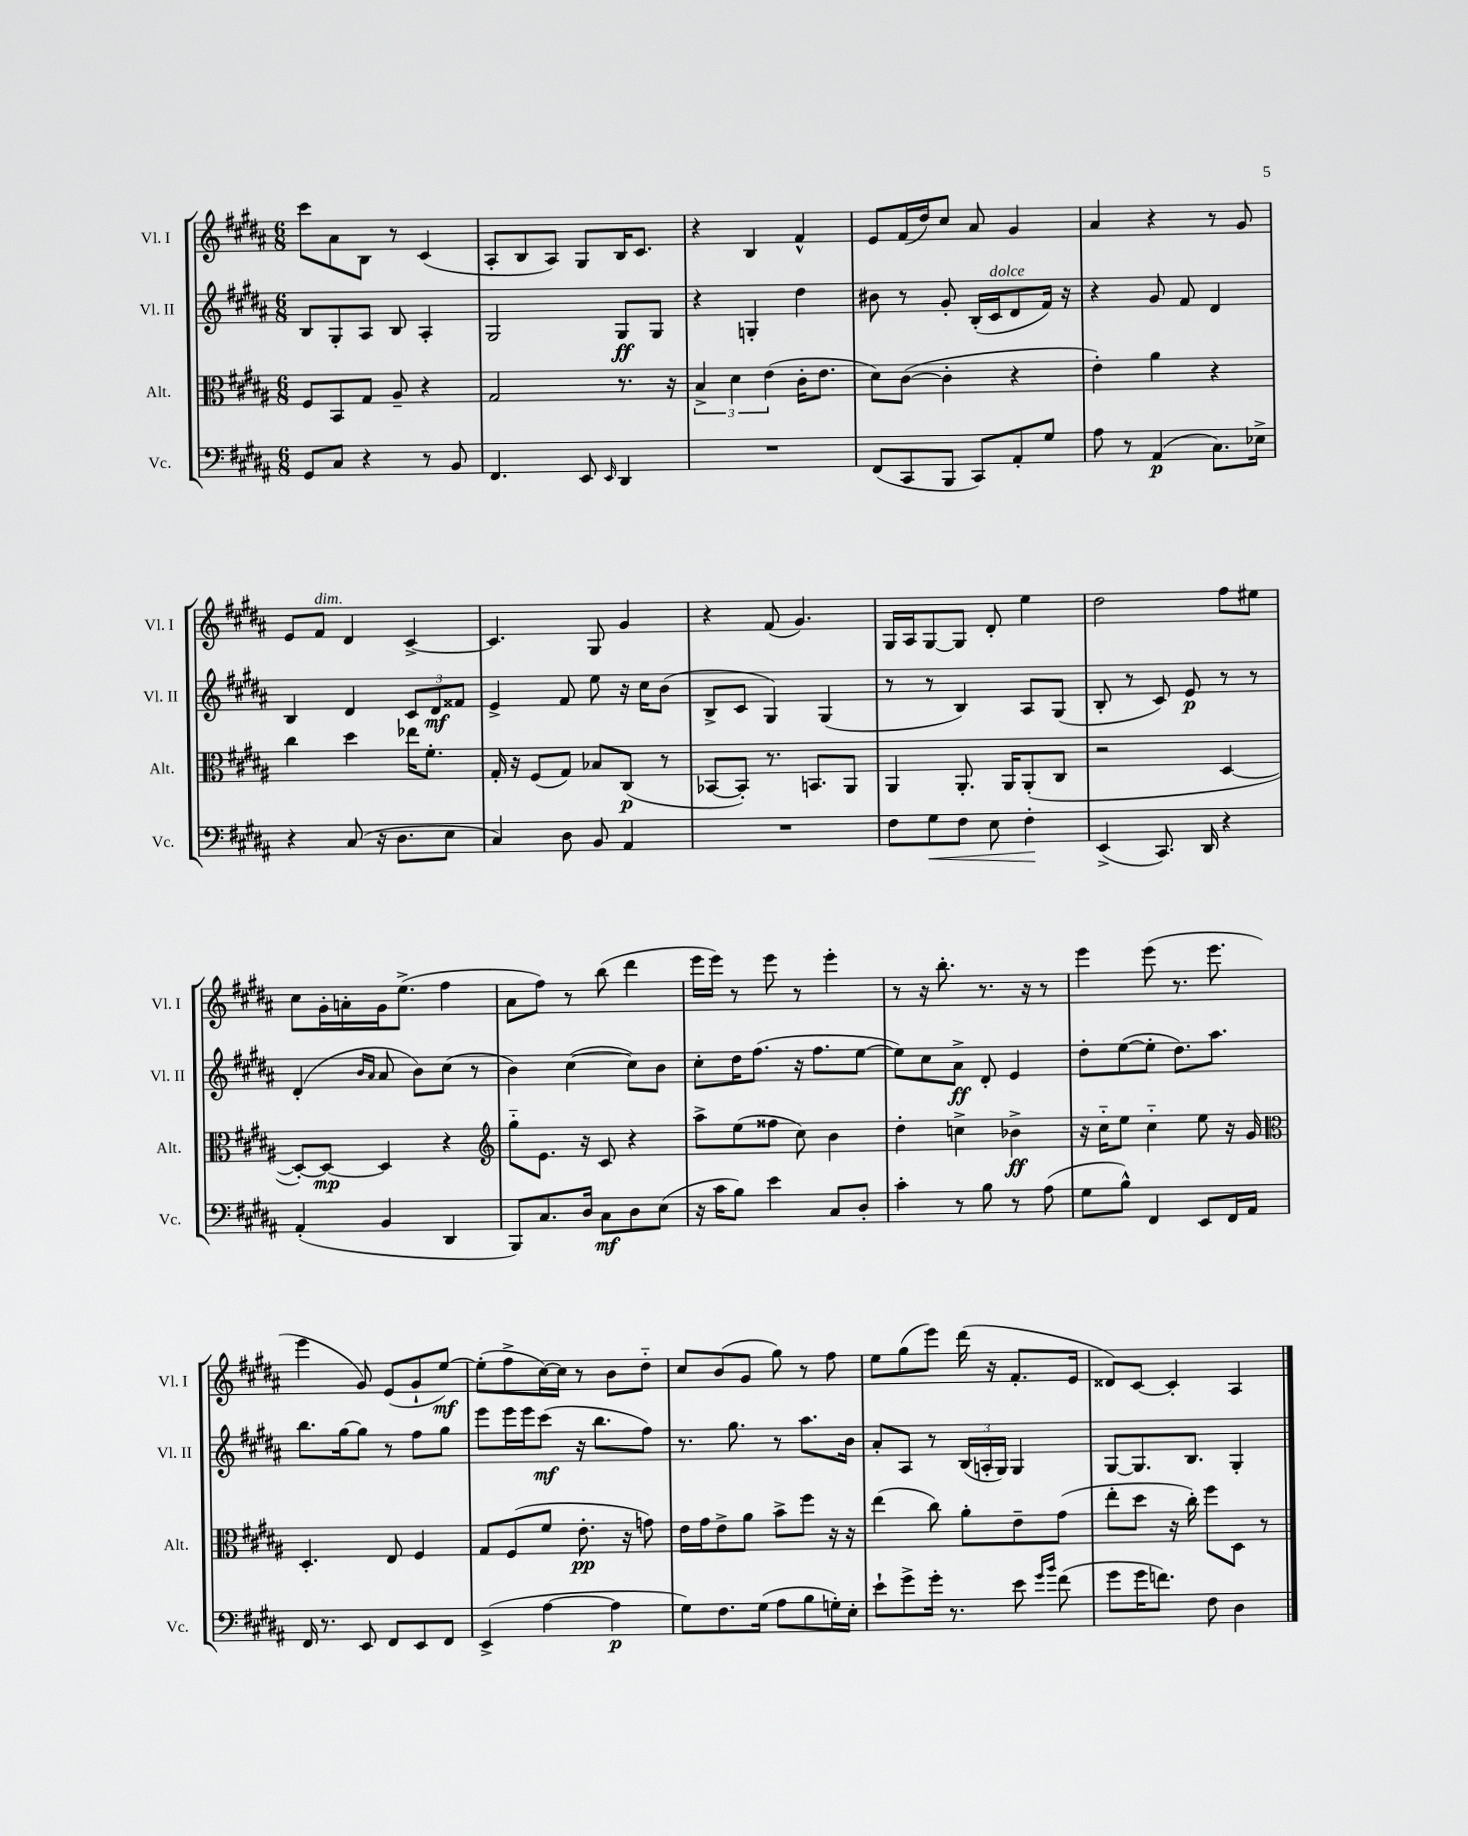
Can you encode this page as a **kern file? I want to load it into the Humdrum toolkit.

**kern	**kern	**kern	**kern
*staff4	*staff3	*staff2	*staff1
*clefF4	*clefC3	*clefG2	*clefG2
*k[f#c#g#d#a#]	*k[f#c#g#d#a#]	*k[f#c#g#d#a#]	*k[f#c#g#d#a#]
*M6/8	*M6/8	*M6/8	*M6/8
8GG#/L	8F#/L	8B/L	8ccc#\L
8C#/J	8BB/	8G#'/	8a#\
4r	8G#/J	8A#/J	8B\J
.	8A#~/	8B/	8r
8r	4r	4A#'/	(4c#/
8BB/	.	.	.
=	=	=	=
4.FF#/	2G#/	2G#/	8A#'/L
.	.	.	8B/
.	.	.	8A#/J)
8EE/	.	.	8G#/L
16qqEE/	.	.	.
4DD#/	8.r	8G#/L	16B/K
.	.	.	8.c#/J
.	.	8G#/J	.
.	16r	.	.
=	=	=	=
2.r	6B^/	4r	4r
.	6d#\	.	.
.	.	4G'/	4B/
.	(6e\	.	.
.	16c#'\LK	4dd#\	4f#^^/
.	8.e\J	.	.
=	=	=	=
(8FF#/L	8d#\L)	8b#\	8e/L
8CC#/	([8c#\J	8r	(16f#/L
.	.	.	16dd#/J)
8BBB/J	4c#'\]	8g#'/	8cc#/J
8CC#/L)	.	(16B'/LL	8a#/
.	.	16c#/J	.
8AA#'/	4r	8d#/	4g#/
8G#/J	.	16f#/Jk)	.
.	.	16r	.
=	=	=	=
8A#\	4e'\)	4r	4a#/
8r	.	.	.
(4AA#/	4a#\	8g#/	4r
.	.	8f#/	.
8.C#\L)	4r	4d#/	8r
.	.	.	8g#/
16E-^\Jk	.	.	.
=	=	=	=
4r	4cc#\	4B/	8e/L
.	.	.	8f#/J
(8C#/	4dd#\	4d#/	4d#/
16r	.	.	.
8.D#\L	.	.	.
.	16ee-\LK	12c#/L	[4c#^/
.	8.f#'\J	.	.
.	.	12d#/	.
8E\J	.	.	.
.	.	12f##/J	.
=	=	=	=
4C#/)	16G#'/	4e^/	4.c#/]
.	16r	.	.
.	(8F#/L	.	.
8D#\	8G#/J)	8f#/	.
8BB/	8B-/L	8ee\	8G#/
4AA#/	(8C#/J	16r	4g#/
.	.	16cc#\LK	.
.	8r	(8b\J	.
=	=	=	=
2.r	[8BB-/L	8B^/L	4r
.	8BB-'/]J)	8c#/J	.
.	8.r	4G#/)	(8f#/
.	.	.	4.g#/)
.	8.BB/L	.	.
.	.	(4G#/	.
.	8AA#/J	.	.
=	=	=	=
8F#\L	4AA#/	8r	16G#/LL
.	.	.	16A#/J
8G#\	.	8r	[8G#/
8F#\J	8.AA#'/	4B/)	8G#/]J
8E\	.	.	8d#'/
.	16AA#/LK	.	.
4F#'\	(8AA#'/	8A#/L	4ee\
.	8C#/J	(8G#/J	.
=	=	=	=
(4EE^/	2r	8B'/	2dd#\
.	.	8r	.
8.CC#/)	.	8c#/)	.
.	.	8e/	.
16DD#/	.	.	.
4r	[4D#/	8r	8ff#\L
.	.	8r	8ee#\J
=	=	=	=
(4AA#'/	8D#'/_L)	(4d#'/	8cc#\L
.	8D#/_J	.	16g#'\L
.	.	.	16a'\
.	.	16qqb/LL	.
.	.	16qqa#/JJ	.
4BB/	4D#/]	8a#/	16g#\J
.	.	.	(8.ee^\J
.	.	8b\L)	.
4DD#/	4r	(8cc#\J	4ff#\
.	.	8r	.
=	=	=	=
*	*clefG2	*	*
8BBB/L)	8gg#'~\L	4b\)	8a#\L
8.C#/	8.e\J	.	8ff#\J)
.	.	([4cc#\	8r
16D#/Jk	16r	.	.
8C#\L	8c#/	.	(8bb\
8D#\	4r	8cc#\]L)	4ddd#\
(8E\J	.	8b\J	.
=	=	=	=
16r	8aa#^\L	8cc#'\L	16eee\LL
16c#\LK	.	.	16eee\JJ)
8B\J)	(8ee\	16dd#\K	8r
.	.	(8.ff#\J	.
4e\	8ff##\J	.	8eee\
.	8cc#\)	16r	8r
.	.	8.ff#\L	.
8C#/L	4b\	.	4eee'\
8D#'/J	.	[8ee\J	.
=	=	=	=
4c#'\	4dd#'\	8ee\]L)	8r
.	.	8cc#\	16r
.	.	.	8.bb'\
8r	4cc^\	8a#^\J	.
8B\	.	8d#'/	8.r
8r	4b-^\	4e/	.
.	.	.	16r
(8A#\	.	.	8r
=	=	=	=
8G#\L	16r	8dd#'\L	4eee\
.	16cc#'~\LK	.	.
8B^^\J)	8ee\J	([8ee\	.
4FF#/	4cc#'~\	8ee'\]J	(8eee\
.	.	8.dd#\L)	8.r
8EE/L	8ee\	.	.
.	.	8.aa#\J	8.eee\
16FF#/L	16r	.	.
16AA#/JJ	16g#/	.	.
=	=	=	=
*	*clefC3	*	*
16FF#/	4.D#'/	8.bb\L	4eee\
8.r	.	.	.
.	.	[16gg#\k	.
8EE/	.	8gg#\]J	8g#/)
8FF#/L	8E/	8r	(8e/L
8EE/	4F#/	8ff#\L	8g#`/
8FF#/J	.	8gg#\J	[8ee/J)
=	=	=	=
(4EE^/	8G#/L	8eee\L	(8ee'\]L
.	(8F#/	16eee\L	8ff#^\
.	.	16eee\J	.
[4A#\	8f#/J	(8ccc#\J	[16cc#\L)
.	.	.	16cc#\]JJ
.	8.e'\	16r	8r
.	.	8.bb\L	.
4A#\]	.	.	8b\L
.	16r	.	.
.	8g\)	8ff#\J)	8dd#'~\J
=	=	=	=
8G#\L)	16e\LL	8.r	8cc#/L
.	16g#\J	.	.
8.F#\	8e^\	.	(8b/
.	.	8.gg#\	.
.	8a#\J	.	8g#/J
(16G#\Jk	.	.	.
8A#\L	8b^\L	8r	8gg#\)
8B\	8ff#\J	8.aa#\L	8r
16G'\L)	16r	.	8ff#\
16E'\JJ	16r	16b\Jk	.
=	=	=	=
8e`\L	(4ee\	8a#'/L	8ee\L
8g#^\	.	8A#/J	(8gg#\
16g#'\Jk	8cc#\)	8r	8eee\J)
8.r	.	.	.
.	8a#'\L	(24B/LL	(16ddd#\
.	.	24A'/	.
.	.	.	16r
.	.	24G#/JJ)	.
8e\	8e~\	4G#/	8.f#'/L
16qqg#/LL	.	.	.
16qqb/JJ	.	.	.
(8f#\	(8g#\J	.	.
.	.	.	16e/Jk
=	=	=	=
8g#\L	8ee'\L	[8G#/L	8d##/L)
16g#\K	8dd#\J	8.G#/]	[8c#/J
8.f\J)	.	.	.
.	16r	.	4c#'/]
.	16cc#'\)	8.B/J	.
8F#\	8ff#\L	.	.
4D#\	8D#\J	4G#'/	4A#/
.	8r	.	.
==	==	==	==
*-	*-	*-	*-
